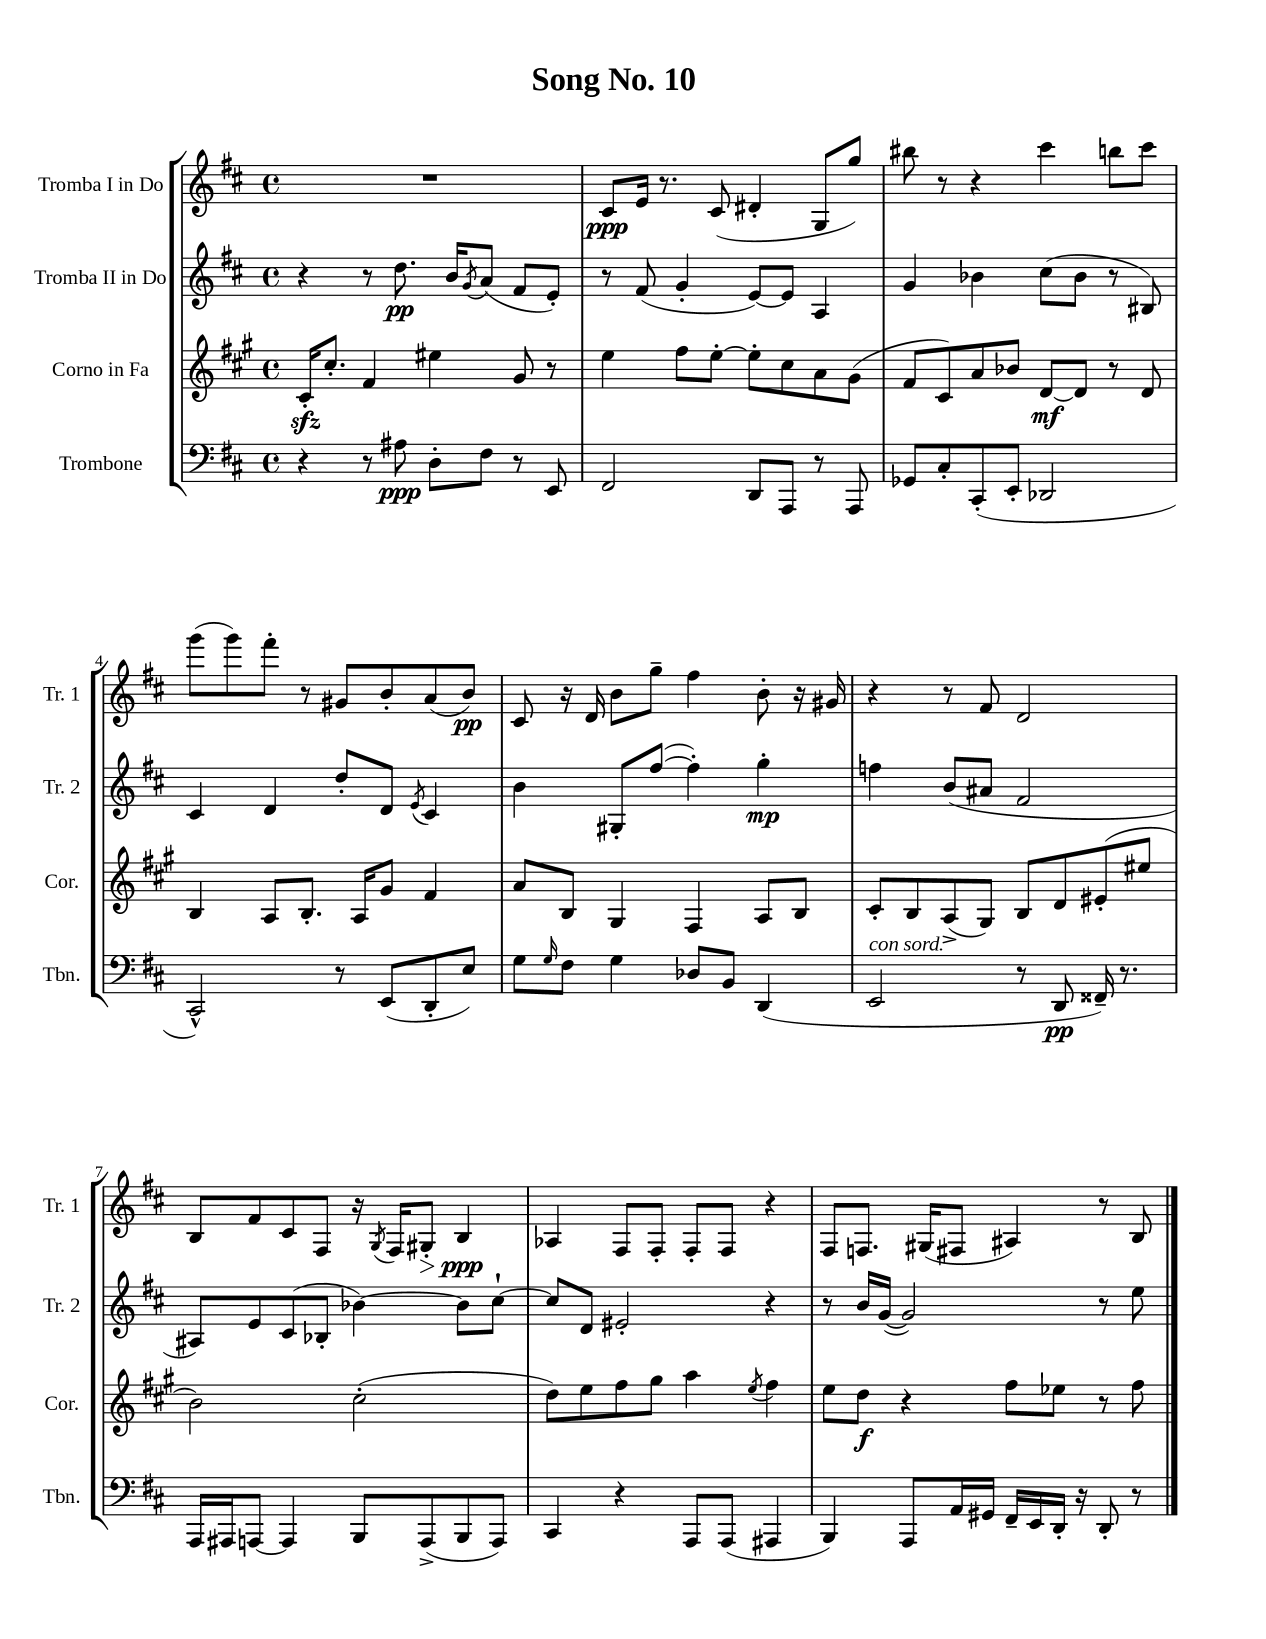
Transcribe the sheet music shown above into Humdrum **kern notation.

**kern	**kern	**kern	**kern
*staff4	*staff3	*staff2	*staff1
*clefF4	*clefG2	*clefG2	*clefG2
*k[f#c#]	*k[f#c#g#]	*k[f#c#]	*k[f#c#]
*M4/4	*M4/4	*M4/4	*M4/4
*met(c)	*met(c)	*met(c)	*met(c)
4r	16c#'	4r	1r
.	8.cc#'	.	.
8r	4f#	8r	.
8A#	.	8.dd	.
8D'	4ee#	.	.
.	.	16b	.
.	.	8qg	.
8F#	.	(8a	.
8r	8g#	8f#	.
8EE	8r	8e')	.
=	=	=	=
2FF#	4ee	8r	8c#
.	.	(8f#	16e
.	.	.	8.r
.	8ff#	4g'	.
.	[8ee'	.	(8c#
8DD	8ee']	[8e)	4d#'
8AAA	8cc#	8e]	.
8r	8a	4A	8G
8AAA	(8g#	.	8gg)
=	=	=	=
8GG-	8f#	4g	8bb#
8C#'	8c#)	.	8r
(8CC#'	8a	4b-	4r
8EE'	8b-	.	.
2DD-	[8d	(8cc#	4ccc#
.	8d]	8b-	.
.	8r	8r	8bb
.	8d	8B#)	8ccc#
=	=	=	=
2CC#^^)	4B	4c#	(8ggg
.	.	.	8ggg)
.	8A	4d	8fff#'
.	8.B'	.	8r
8r	.	8dd'	8g#
.	16A	.	.
(8EE	8g#	8d	8b'
.	.	8qe	.
8DD'	4f#	4c#	(8a
8E)	.	.	8b)
=	=	=	=
8G	8a	4b	8c#
16qqG	.	.	.
8F#	8B	.	16r
.	.	.	16d
4G	4G#	8G#'	8b
.	.	([8ff#	8gg~
8D-	4F#	4ff#'])	4ff#
8BB	.	.	.
(4DD	8A	4gg'	8b'
.	8B	.	16r
.	.	.	16g#
=	=	=	=
2EE	8c#'	4ff	4r
.	8B	.	.
.	(8A^	(8b	8r
.	8G#)	8a#	8f#
8r	8B	2f#	2d
8DD	8d	.	.
16FF##~)	(8e#'	.	.
8.r	.	.	.
.	8ee#	.	.
=	=	=	=
16AAA	2b)	8A#)	8B
16AAA#	.	.	.
[8AAA	.	8e	8f#
4AAA]	.	(8c#	8c#
.	.	8B-'	8F#
8BBB	(2cc#'	[4b-)	16r
.	.	.	8qG
.	.	.	16F#
(8AAA^	.	.	8G#'
8BBB	.	8b-]	4B
8AAA)	.	[8cc#`	.
=	=	=	=
4CC#	8dd)	8cc#]	4A-
.	8ee	8d	.
4r	8ff#	2e#'	8F#
.	8gg#	.	8F#'
8AAA	4aa	.	8F#'
(8AAA	.	.	8F#
.	8qee	.	.
4AAA#	4ff#	4r	4r
=	=	=	=
4BBB)	8ee	8r	8F#
.	8dd	16b	8.F
.	.	([16g	.
8AAA	4r	2g])	.
.	.	.	(16G#
16AA	.	.	8F#
16GG#	.	.	.
16FF#~	8ff#	.	4A#)
16EE	.	.	.
16DD'	8ee-	.	.
16r	.	.	.
8DD'	8r	8r	8r
8r	8ff#	8ee	8B
==	==	==	==
*-	*-	*-	*-
